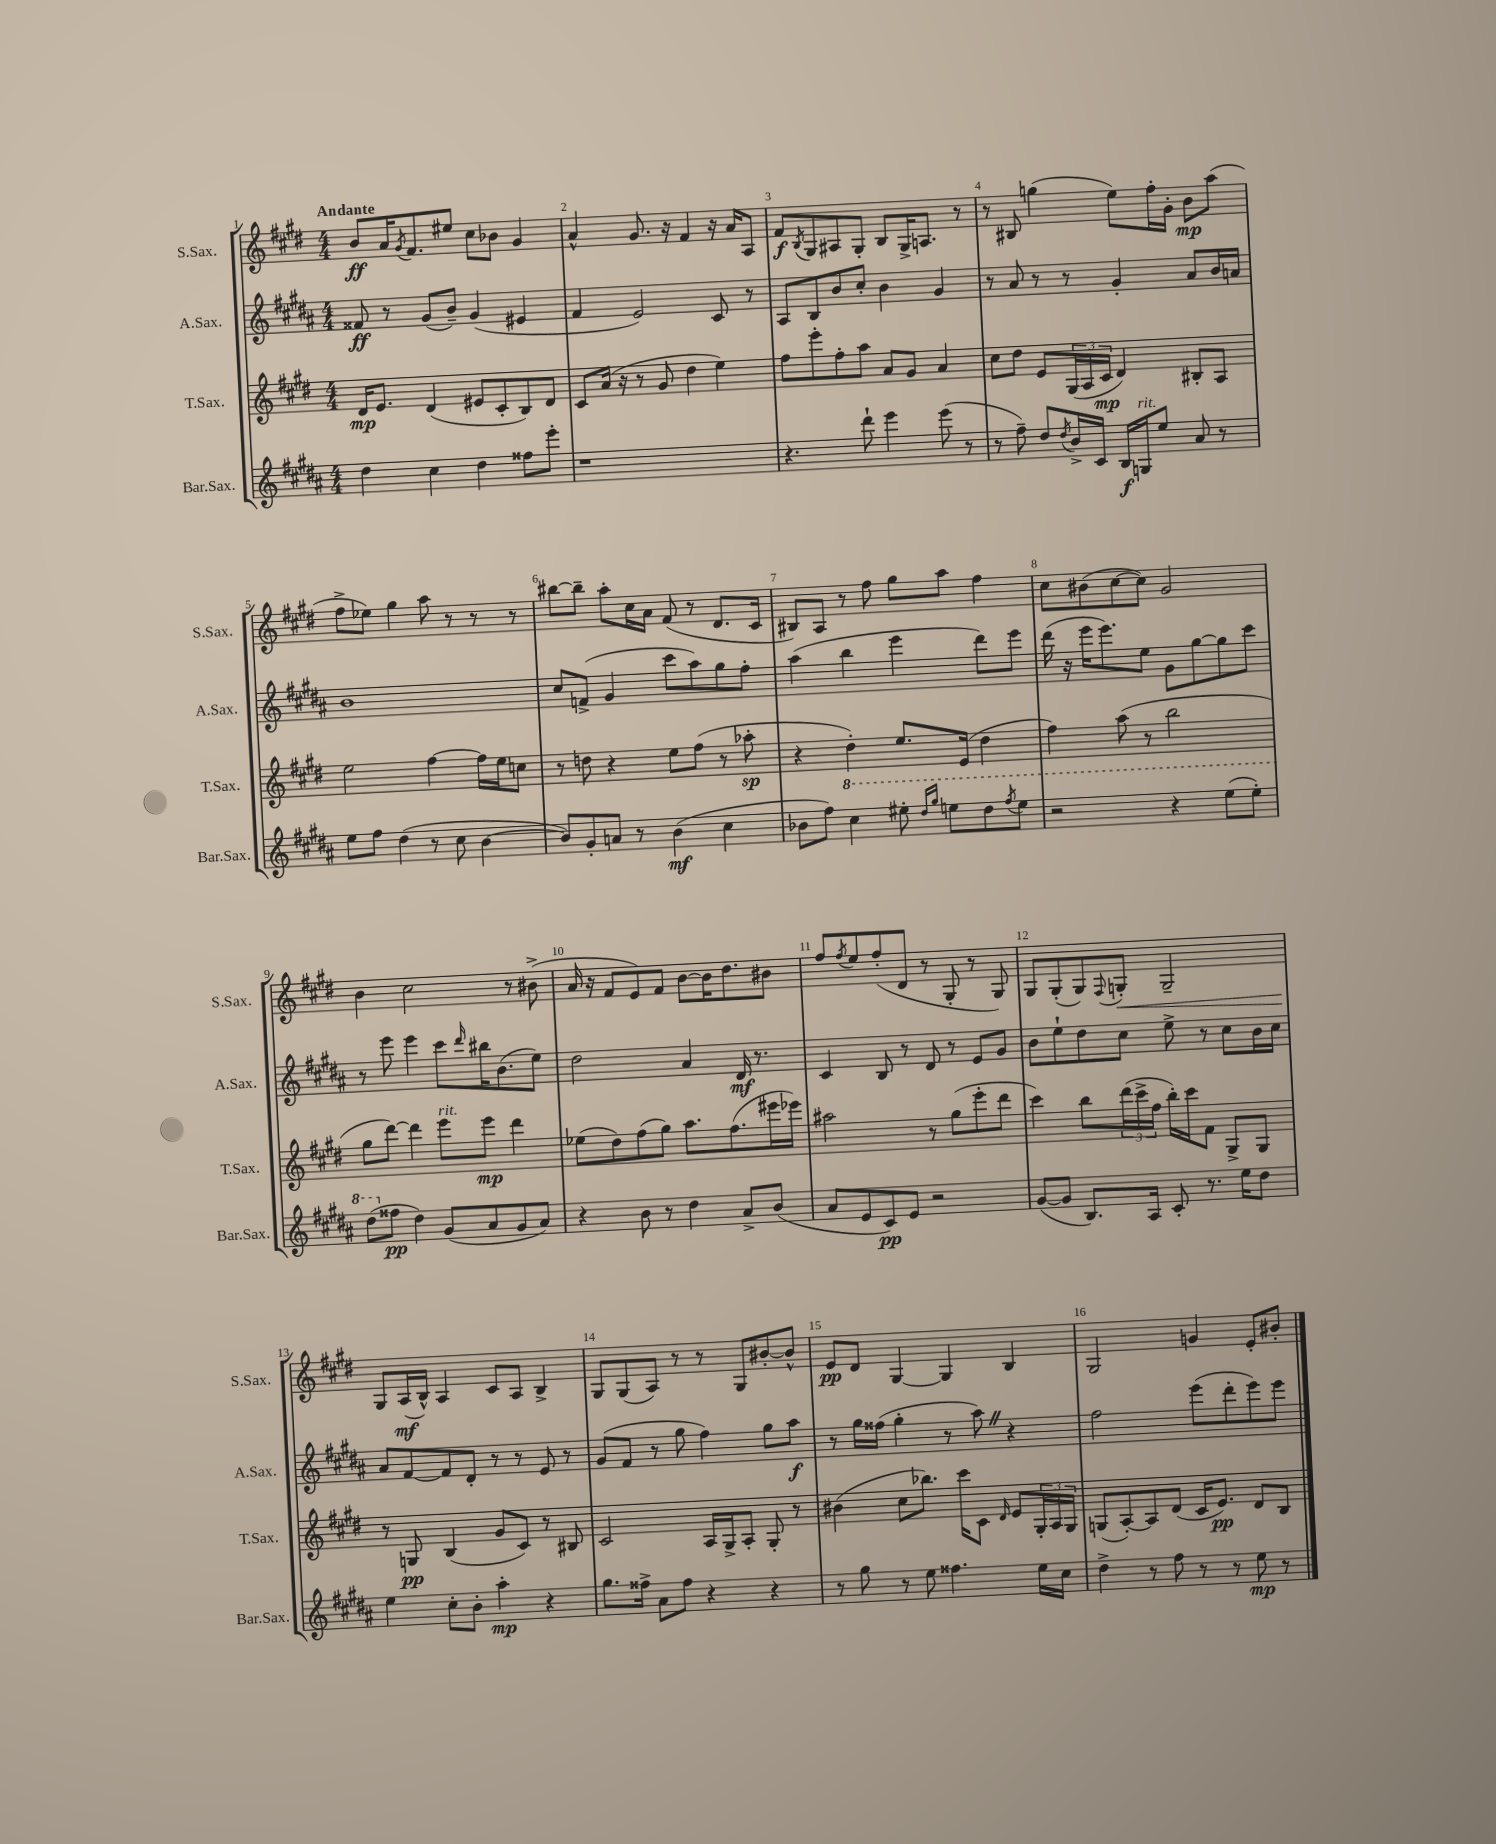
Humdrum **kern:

**kern	**kern	**kern	**kern
*staff4	*staff3	*staff2	*staff1
*clefG2	*clefG2	*clefG2	*clefG2
*k[f#c#g#d#a#]	*k[f#c#g#d#]	*k[f#c#g#d#a#]	*k[f#c#g#d#]
*M4/4	*M4/4	*M4/4	*M4/4
4dd#	16d#	8f##	8b
.	8.e	.	.
.	.	8r	16a
.	.	.	8qg#
.	.	.	8.f#
4cc#	(4d#	(8g#	.
.	.	8b~)	8ee#
4dd#	8e#	(4g#	8cc#
.	8c#'	.	8b-
8ff##	8B)	4e#	4g#
8eee'	8d#	.	.
=	=	=	=
1r	8c#	4f#	4a^^
.	(16a	.	.
.	16r	.	.
.	8r	2e)	8.g#
.	8g#	.	.
.	.	.	16r
.	4dd#	.	4f#
.	4ee)	8c#	16r
.	.	.	16a
.	.	8r	8A
=	=	=	=
4.r	8ff#	8A#	8f#
.	.	.	8qB
.	8eee'	8B	8G#
.	8ff#'	8b	8A#
8ddd#`	8aa	8cc#'	8G#'
4eee	8a	4b	8B
.	8g#	.	16G#^
.	.	.	8.A
(8eee	4a	4g#	.
8r	.	.	8r
=	=	=	=
8r	8cc#	8r	8r
8ff#~)	8dd#	8a#	8B#
8dd#	8e	8r	(4gg
8qdd#	.	.	.
16b^	(24G#	8r	.
.	24A	.	.
16c#	.	.	.
.	24c#	.	.
16B	4d#)	4g#'	8ee)
16G	.	.	.
8ee	.	.	16ff#'
.	.	.	16g#'
8a#	8B#'	8a#	8b
8r	8A	16b	(8aa
.	.	16a	.
=	=	=	=
8ee	2ee	1b	8ff#^
8ff#	.	.	8ee-)
(4dd#	.	.	4gg#
8r	[4ff#	.	8aa
8cc#	.	.	8r
[4b	16ff#]	.	8r
.	16ee	.	.
.	8cc	.	8r
=	=	=	=
8b])	8r	8cc#	[8bb#
8g#'	8dd	(8f^	8bb#~]
8a	4r	4g#	8aa'
8r	.	.	16cc#
.	.	.	16a
(4b	8ee	8ccc#	(8f#
.	(8ff#	8aa#)	8r
4cc#	8r	8gg#	8.d#
.	8aa-'	8ff#'	.
.	.	.	16c#
=	=	=	=
8b-	4r	(4aa#	8B#)
8ff#)	.	.	8A
4ccc#	4dd#')	4bb	8r
.	.	.	8ff#
8eee#'	8.ee	4eee	8gg#
16qqddd#	.	.	.
16qqggg#	.	.	.
8eee	.	.	8aa
.	(16e	.	.
8ddd#	4dd#	8ddd#)	4ff#
8qfff#	.	.	.
8eee	.	8eee	.
=	=	=	=
2r	4ff#)	(16ddd#	8cc#
.	.	16r	.
.	.	16eee	(8b#
.	.	8.eee)	.
.	(8aa	.	[8cc#
.	8r	8ee	8cc#])
4r	2bb	8g#	2g#
.	.	[8gg#	.
(8eee	.	8gg#]	.
8eee')	.	8ccc#	.
=	=	=	=
(8ddd#	8gg#	8r	4b
8ff##	[8ddd#)	8eee	.
4dd#)	4ddd#]	4eee	2cc#
(8g#	8eee	8ccc#	.
.	.	16qqddd#	.
8a#	8eee	16bb#	.
.	.	(8.b	.
8g#	4ddd#	.	8r
8a#)	.	8ee)	(8b#^
=	=	=	=
4r	(8ee-	2dd#	16a
.	.	.	16r
.	8dd#)	.	8f#
8b	(8ff#	.	8e)
8r	8gg#)	.	8f#
4dd#	8.aa	4a#	[8b
.	.	.	16b]
.	(8.ff#	.	8.dd#
8a#^	.	16d#	.
.	.	8.r	.
(8b	16eee#	.	8b#
.	16eee-)	.	.
=	=	=	=
8a#	2aa#	4c#	8ff#
.	.	.	8qff#
8e	.	.	8ee
8c#)	.	8B	(8ff#'
8e	.	8r	8d#
2r	8r	8d#	8r
.	(8gg#	8r	8G#'
.	8eee'	8e	8r
.	8ddd#	8g#	8G#)
=	=	=	=
([8g#	4ccc#)	8b	8G#
8g#]	.	8ee`	(8G#'
8.B)	8bb	8dd#	8G#)
.	.	.	8qqF#
.	(24ddd#	8cc#	8G'
.	24ccc#^	.	.
16A#	.	.	.
.	24ff#	.	.
8c#'	16bb')	8ee^	2G~
.	16ccc#	.	.
8.r	8f#	8r	.
.	8G#^	8cc#	.
16ee	.	.	.
8dd#	8G#	16b	.
.	.	16cc#	.
=	=	=	=
4ee	8r	8a#	8G#
.	8G	[8f#	(16A
.	.	.	16B^^)
8cc#'	(4B	8f#]	4A
8b'	.	8d#'	.
4aa#'	8g#	8r	8c#
.	8c#)	8r	8A
4r	8r	8e	4B^
.	8B#	8r	.
=	=	=	=
8.gg#	2c#	(8g#	8G#
.	.	8f#	(8G#
16ff##^	.	.	.
8a#	.	8r	8A)
8ff##	.	8gg#	8r
4r	16A	4ff#)	8r
.	16G#^	.	.
.	8A'	.	8G#
4r	8G#'	8gg#	[8b#'
.	8r	8aa#	8b#^^]
=	=	=	=
8r	(4b#	8r	8e
8gg#	.	16gg#	8d#
.	.	(16ff##	.
8r	8cc#	4gg#'	[4G#
8ee	8.bb-)	.	.
4.ff##	.	8r	4G#]
.	16ccc#	.	.
.	8c#	8aa#)	.
.	16qqd#	.	.
.	8e	4r	4B
16ee	24G#'	.	.
.	24A	.	.
16cc#	.	.	.
.	24G#	.	.
=	=	=	=
4dd#^	(8G	2ff#	2G#
.	[8A')	.	.
8r	8A]	.	.
8ff#	(8d#	.	.
8r	16c#	(8eee	4g
.	8.e)	.	.
8r	.	8ddd#'	.
8ee	8d#	8eee)	8e'
8r	8B	8eee	8b#'
==	==	==	==
*-	*-	*-	*-
